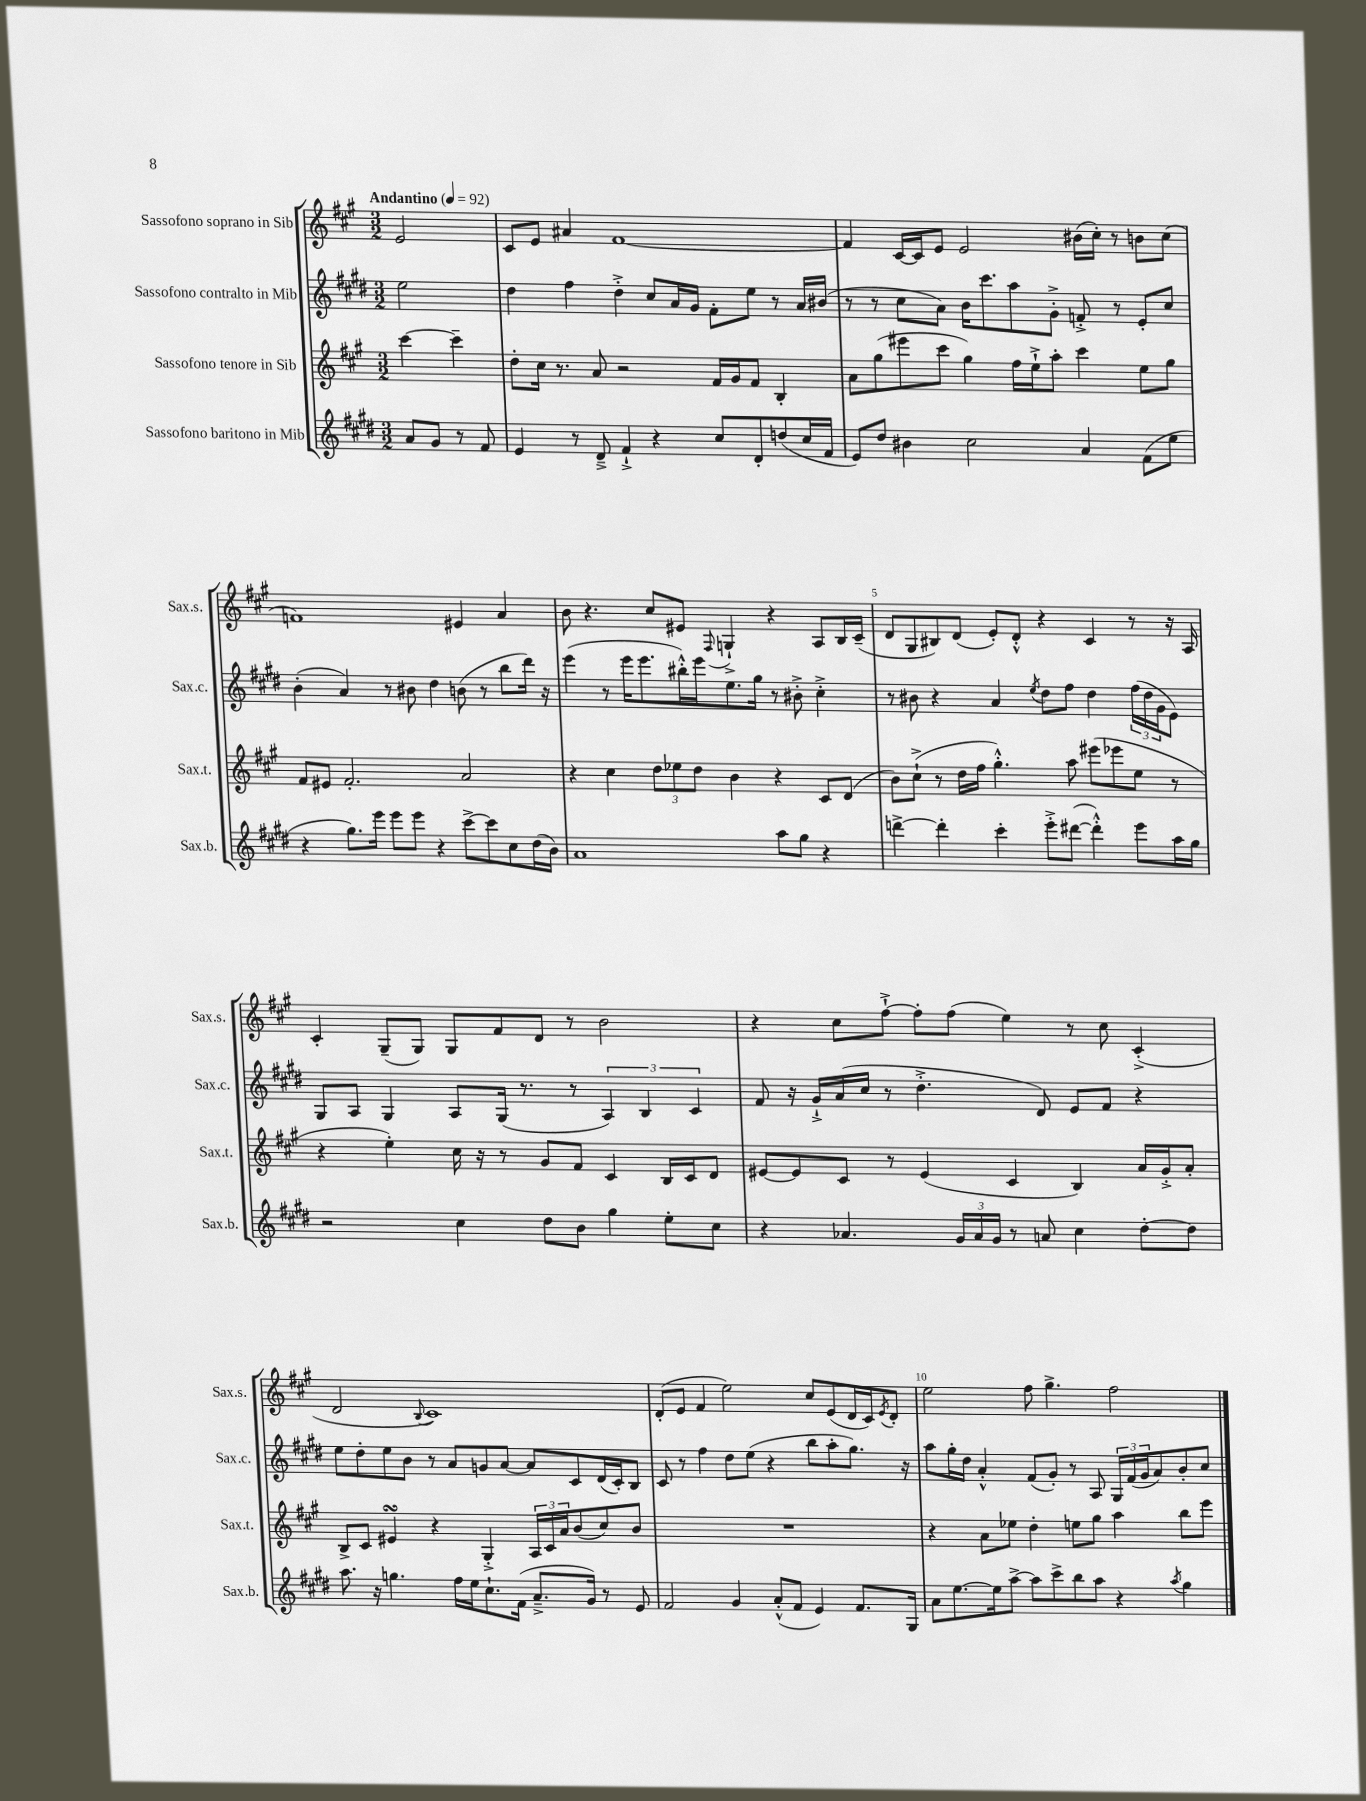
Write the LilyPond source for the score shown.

<<
\new StaffGroup <<
\new Staff = "s0" \with { instrumentName = "Sassofono soprano in Sib" shortInstrumentName = "Sax.s." } {
    \clef treble \key a \major \numericTimeSignature \time 3/2 \partial 2 \tempo "Andantino" 4 = 92
    e'2 |
    cis'8 e'8 ais'4 fis'1~ |
    fis'4 cis'16~ cis'16 e'8 e'2 bis'16( cis''16-.) r8 b'8 cis''8( |
    f'1) eis'4 a'4 |
    b'8 r4. cis''8 eis'8 \appoggiatura { fis8 } g4-!-> r4 a8 b16 cis'16--( |
    d'8 gis8 bis8) d'8( e'8-.) d'8-.-^ r4 cis'4 r8 r16 a16 |
    cis'4-. gis8--( gis8) gis8 fis'8 d'8 r8 b'2 |
    r4 cis''8 fis''8~-!-> fis''8-. fis''8( e''4) r8 cis''8 cis'4-.->( |
    d'2 \appoggiatura { b8 } cis'1) |
    d'8-.( e'8 fis'4 e''2) cis''8 e'8( d'16 cis'16) \acciaccatura { e'8 } d'8-. |
    e''2 fis''8 gis''4.-> fis''2 \bar "|." |
}
\new Staff = "s1" \with { instrumentName = "Sassofono contralto in Mib" shortInstrumentName = "Sax.c." } {
    \clef treble \key e \major \numericTimeSignature \time 3/2 \partial 2
    e''2 |
    dis''4 fis''4 dis''4-.-> cis''8 a'16 gis'16 fis'8-. e''8 r8 a'16 bis'16( |
    r8 r8 cis''8 a'8) b'16 cis'''8. a''8 gis'8-.-> f'8-.-> r8 e'8-. cis''8 |
    b'4-.( a'4) r8 bis'8 dis''4 b'8( r8 b''8 dis'''16) r16 |
    e'''4( r8 e'''16 e'''8. bis''16-.-^) e'''16 e''8. gis''16 r8 bis'8-.-> cis''4-.-> |
    r8 bis'8 r4 a'4 \acciaccatura { e''8 } dis''8 fis''8 dis''4 \tuplet 3/2 { fis''16( dis''16 gis'16 } e'8) |
    gis8 a8 gis4 a8 gis16( r8. r8 \tuplet 3/2 { a4) b4 cis'4 } |
    fis'8 r16 gis'16-!-> a'16( cis''16 r8 dis''4.-.-> dis'8) e'8 fis'8 r4 |
    e''8 dis''8-. e''8 b'8 r8 a'8 g'8 a'8~ a'8 cis'8 dis'16( cis'16-.) b8 |
    cis'8 r8 fis''4 dis''8 e''8( r4 b''8 a''8-. gis''8.) r16 |
    a''8 gis''16-. dis''16 a'4-.-^ fis'8( gis'8-.) r8 a8 \tuplet 3/2 { gis16 fis'16( gis'16 } a'8) b'8-. cis''8 \bar "|." |
}
\new Staff = "s2" \with { instrumentName = "Sassofono tenore in Sib" shortInstrumentName = "Sax.t." } {
    \clef treble \key a \major \numericTimeSignature \time 3/2 \partial 2
    cis'''4~ cis'''4-- |
    d''8-. cis''16 r8. a'8 r2 fis'16 gis'16 fis'8 b4-. |
    a'8 gis''8( eis'''8 cis'''8 gis''4) fis''16 e''16-!-> a''8-. cis'''4 e''8 gis''8 |
    fis'8 eis'8 fis'2.-. a'2 |
    r4 cis''4 \tuplet 3/2 { d''8 ees''8 d''8 } b'4 r4 cis'8 d'8( |
    b'8) cis''8-!->( r8 d''16 fis''16 gis''4.-.-^) a''8 eis'''8( ees'''8 e''8 r8 |
    r4 e''4-.) cis''16 r16 r8 gis'8 fis'8 cis'4 b16 cis'16 d'8 |
    eis'8~ eis'8 cis'8 r8 eis'4( cis'4 b4) a'16 gis'16-.-> a'8-. |
    b8-> cis'8 eis'4\turn r4 gis4-.-> \tuplet 3/2 { a16 cis'16 a'16 } b'8( cis''8) b'8 |
    R1. |
    r4 a'8 ees''8 d''4-. e''8 gis''8 a''4 b''8 e'''8 \bar "|." |
}
\new Staff = "s3" \with { instrumentName = "Sassofono baritono in Mib" shortInstrumentName = "Sax.b." } {
    \clef treble \key e \major \numericTimeSignature \time 3/2 \partial 2
    a'8 gis'8 r8 fis'8 |
    e'4 r8 dis'8---> fis'4-!-> r4 cis''8 dis'8-. d''8( cis''16 fis'16 |
    e'8) dis''8 bis'4 cis''2 a'4 fis'8( e''8 |
    r4 gis''8.) e'''16 e'''8 e'''8 r4 cis'''8~-> cis'''8 cis''8 dis''16( b'16) |
    a'1 a''8 gis''8 r4 |
    d'''4~-> d'''4-. cis'''4-. e'''8-.-> dis'''8~( dis'''4-.-^) e'''8 a''16 gis''16 |
    r2 cis''4 dis''8 b'8 gis''4 e''8-. cis''8 |
    r4 aes'4. \tuplet 3/2 { gis'16 aes'16 gis'16 } r8 a'8 cis''4 dis''8~-. dis''8 |
    a''8. r16 g''4. fis''16 e''16 cis''8.-! fis'16( a'8.---> gis'16) r8 e'8 |
    fis'2 gis'4 a'8-.-^( fis'8 e'4) fis'8. gis16 |
    a'8 e''8.~ e''16 a''8~-> a''8 cis'''8-> b''8 a''8 r4 \acciaccatura { a''8 } gis''4 \bar "|." |
}
>>
>>
\layout { \context { \Score \override BarNumber.break-visibility = ##(#f #t #t) barNumberVisibility = #(every-nth-bar-number-visible 5) } }
